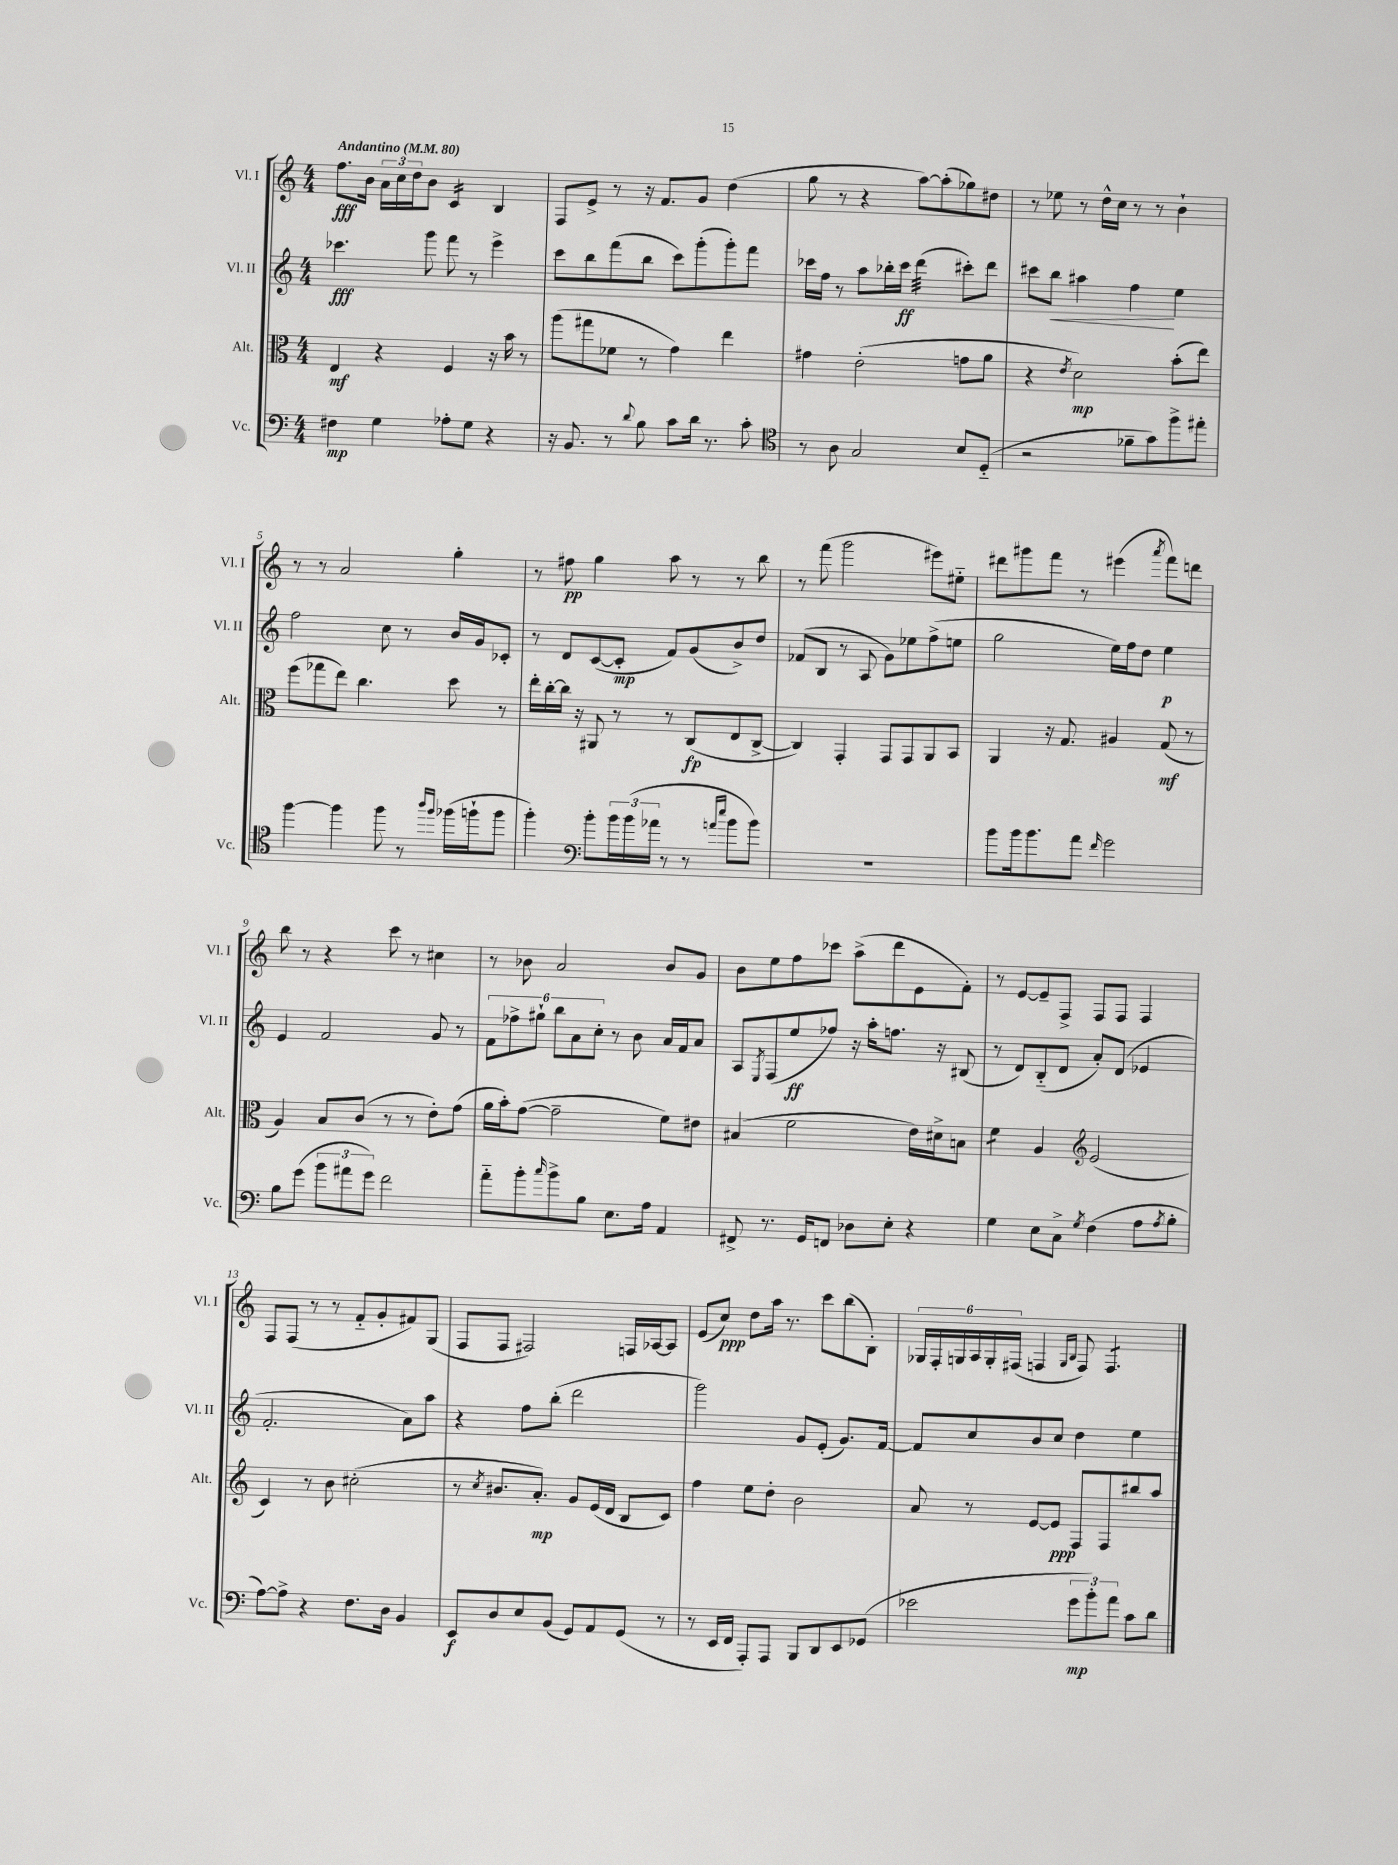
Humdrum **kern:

**kern	**kern	**kern	**kern
*staff4	*staff3	*staff2	*staff1
*clefF4	*clefC3	*clefG2	*clefG2
*k[]	*k[]	*k[]	*k[]
*M4/4	*M4/4	*M4/4	*M4/4
*MM80	*MM80	*MM80	*MM80
4F#\	4E/	4.ccc-\	8.ff\L
.	.	.	16b\Jk
4G\	4r	.	24a\LL
.	.	.	24cc\
.	.	.	24dd\J
.	.	8ggg\	8b\J
8A-'\L	4F/	8fff\	4c/
8G\J	.	8r	.
4r	16r	4eee^\	4B/
.	16b\	.	.
.	8r	.	.
=	=	=	=
16r	(8aa\L	8ccc\L	8F/L
8.BB/	.	.	.
.	8gg#\	8bb\	8e^/J
8r	8f-\J	(8fff\	8r
8qqd/	.	.	.
8B\	8r	8bb\J	16r
.	.	.	8.f/L
8c\L	4g\)	8ccc\L)	.
16d\Jk	.	(8ggg'\	8g/J
8.r	.	.	.
.	4ee\	8ggg'\)	(4dd\
8c'\	.	8fff\J	.
=	=	=	=
*clefC4	*	*	*
8r	4g#\	16ccc-\LL	8gg\
.	.	16ff\JJ	.
8A\	.	8r	8r
2G/	(2e'\	8aa\L	4r
.	.	16bb-'\L	.
.	.	16ccc-\JJ	.
.	.	(4ddd\	[8aa\L)
.	.	.	(8aa'\]
8B/L	8g\L	8ccc#'\L)	8gg-\)
(8D'~/J	8a\J	8ddd\J	8dd#\J
=	=	=	=
2r	4r	8ccc#\L	8r
.	.	8bb\J	8ee-\
.	8qe/	.	.
.	2d\)	4aa#\	8r
.	.	.	16dd^^\LL
.	.	.	16cc\JJ
8f-~\L	.	4ff\	8r
8g\)	.	.	8r
8ff^\	(8b'\L	4ee\	4b`\
8ee#'\J	8ee\J)	.	.
=	=	=	=
[4ff\	(8ff\L	2ff\	8r
.	8gg-\	.	8r
4ff\]	8ee\J)	.	2a/
.	4.cc\	.	.
8ff\	.	8cc\	.
8r	.	8r	.
16qqaa/LL	.	.	.
16qqff/JJ	.	.	.
(16ff-\LL	8dd\	16b/LL	4gg'\
16ff`\J	.	16g/J	.
8ff\J	8r	8c-'/J	.
=	=	=	=
4ff'\)	16ee'\LL	8r	8r
.	[16cc'\	.	.
.	16cc\]JJ	8d/L	8ff#\
.	16r	.	.
*clefF4	*	*	*
8b'\L	8AA#/	([8c/	4gg\
24b\L	8r	8c'/]J	.
(24b\	.	.	.
24a-\JJ	.	.	.
8r	8r	8f/L)	8aa\
8r	(8C/L	(8g/	8r
16qqa/LL	.	.	.
16qqee/JJ	.	.	.
8b\L	8E/	8b^/)	8r
8b\J)	[8C^/J	8dd/J	8bb\
=	=	=	=
1r	4C/])	(8f-/L	8r
.	.	8B/J	(8fff\
.	4GG'/	8r	2ggg\
.	.	8A/	.
.	8GG/L	8g\L)	.
.	8GG/	8ee-\	.
.	8AA/	(8ff^\	8eee#\L)
.	8BB/J	8ee\J	8ee#'~\J
=	=	=	=
8b\L	4AA/	2gg\	8ddd#\L
16b\k	.	.	8ggg#\
8.b\	.	.	.
.	16r	.	8fff\J
.	8.G/	.	.
8a\J	.	.	8r
16qqf/	.	.	.
2g\	4A#/	16ee\LL)	(4eee#\
.	.	16ff\J	.
.	.	8dd\J	.
.	.	.	8qaaa/
.	(8G/	4ee\	8fff\L)
.	8r	.	8ddd\J
=	=	=	=
8B\L	4A/)	4e/	8bb\
(8g\J	.	.	8r
12b\L	8B/L	2f/	4r
12a#\	.	.	.
.	(8c/J	.	.
12g\J)	.	.	.
2f\	8r	.	8ccc\
.	8r	.	8r
.	8e'\L)	8g/	4cc#\
.	(8g\J	8r	.
=	=	=	=
8a'~\L	16a\LL	12f\L	8r
.	16b'\J)	.	.
.	.	12ff-^\	.
8b'\	([8g\J	.	8b-\
.	.	12gg#`\J	.
16qqcc/	.	.	.
8b^\	2g~\]	12bb\L	2a/
.	.	12a\	.
8B\J	.	.	.
.	.	12cc'\J	.
8.E\L	.	8r	.
.	.	8b\	.
16A\Jk	.	.	.
4AA/	8f\L)	16a/LL	8b-/L
.	.	16f/J	.
.	8e#\J	8a/J	8g/J
=	=	=	=
8FF#^/	(4B#/	8A/L	8b\L
.	.	8qE/	.
8.r	.	(8F/	8ee\
.	2f\	8ee/	8ff\
16GG/LK	.	.	.
8FF/J	.	8ff-/J)	8ccc-\J
8D-\L	.	16r	(8aa^\L
.	.	16aa'\LK	.
8E'\J	.	8.ff\J	8ddd\
4r	16e\LL)	.	8e\
.	16d#^\J	16r	.
.	8B\J	(8B#/	8f'\J)
=	=	=	=
4G\	4f\	8r	8r
.	.	8d/L)	[8e/L
8E\L	4A/	(8B'~/	8e~/]
8C^\J	.	8d/J	8F^/J
*	*clefG2	*	*
8qG/	.	.	.
(4F\	(2e/	8a'/L)	8F/L
.	.	(8d/J	8F/J
8A\L	.	4e-/	4F/
8qA/	.	.	.
8B'\J	.	.	.
=	=	=	=
[8A\L)	4c/)	2.f'/	8F/L
8A^\]J	.	.	(8F/J
4r	8r	.	8r
.	8b\	.	8r
8.F\L	(2cc#'\	.	8f'~/L
.	.	.	8g'/
16D\Jk	.	.	.
4BB/	.	8a\L)	8f#/)
.	.	8aa\J	(8G/J
=	=	=	=
8EE/L	8r	4r	8F/L
.	8qcc/	.	.
8D/	8.b#/L	.	8F/J
8E/	.	8ff\L	2F#/)
.	8.a'/J)	.	.
(8BB/J	.	(8bb'\J	.
8GG/L)	8g/L	2ddd\	.
8AA/	(16e/L	.	.
.	16d/JJ	.	.
(8GG/J	8B/L	.	16F/LL
.	.	.	[16A-/J
8r	8c/J)	.	8A-/]J
=	=	=	=
8r	4ff\	2ggg\)	(8e/L
16EE/LL	.	.	8cc/J)
16FF/JJ	.	.	.
8AAA'/L)	8ee\L	.	8dd\L
8AAA/J	8dd'\J	.	16aa\Jk
.	.	.	8.r
8BBB/L	2b\	8g/L	.
8DD/	.	(8e'/J	8ccc\L
8EE/	.	8.g/L)	(8bb\
(8GG-/J	.	.	8B'\J)
.	.	[16f/Jk	.
=	=	=	=
2e-\	8a/	8f/]L	24G-/LL
.	.	.	24F'/
.	.	.	24G/
.	8r	8cc/	24A/
.	.	.	24G'/
.	.	.	(24F#/JJ
.	[8e/L	8b/	4F/
.	8e/]J	8cc/J	.
.	.	.	16qqG/LL
.	.	.	16qqB/JJ
12g\L	8F/L	4dd\	8F/)
12b'\)	.	.	.
.	8F/	.	4.F/
12a\J	.	.	.
8c\L	8bb#/	4ee\	.
8d\J	8aa/J	.	.
==	==	==	==
*-	*-	*-	*-
